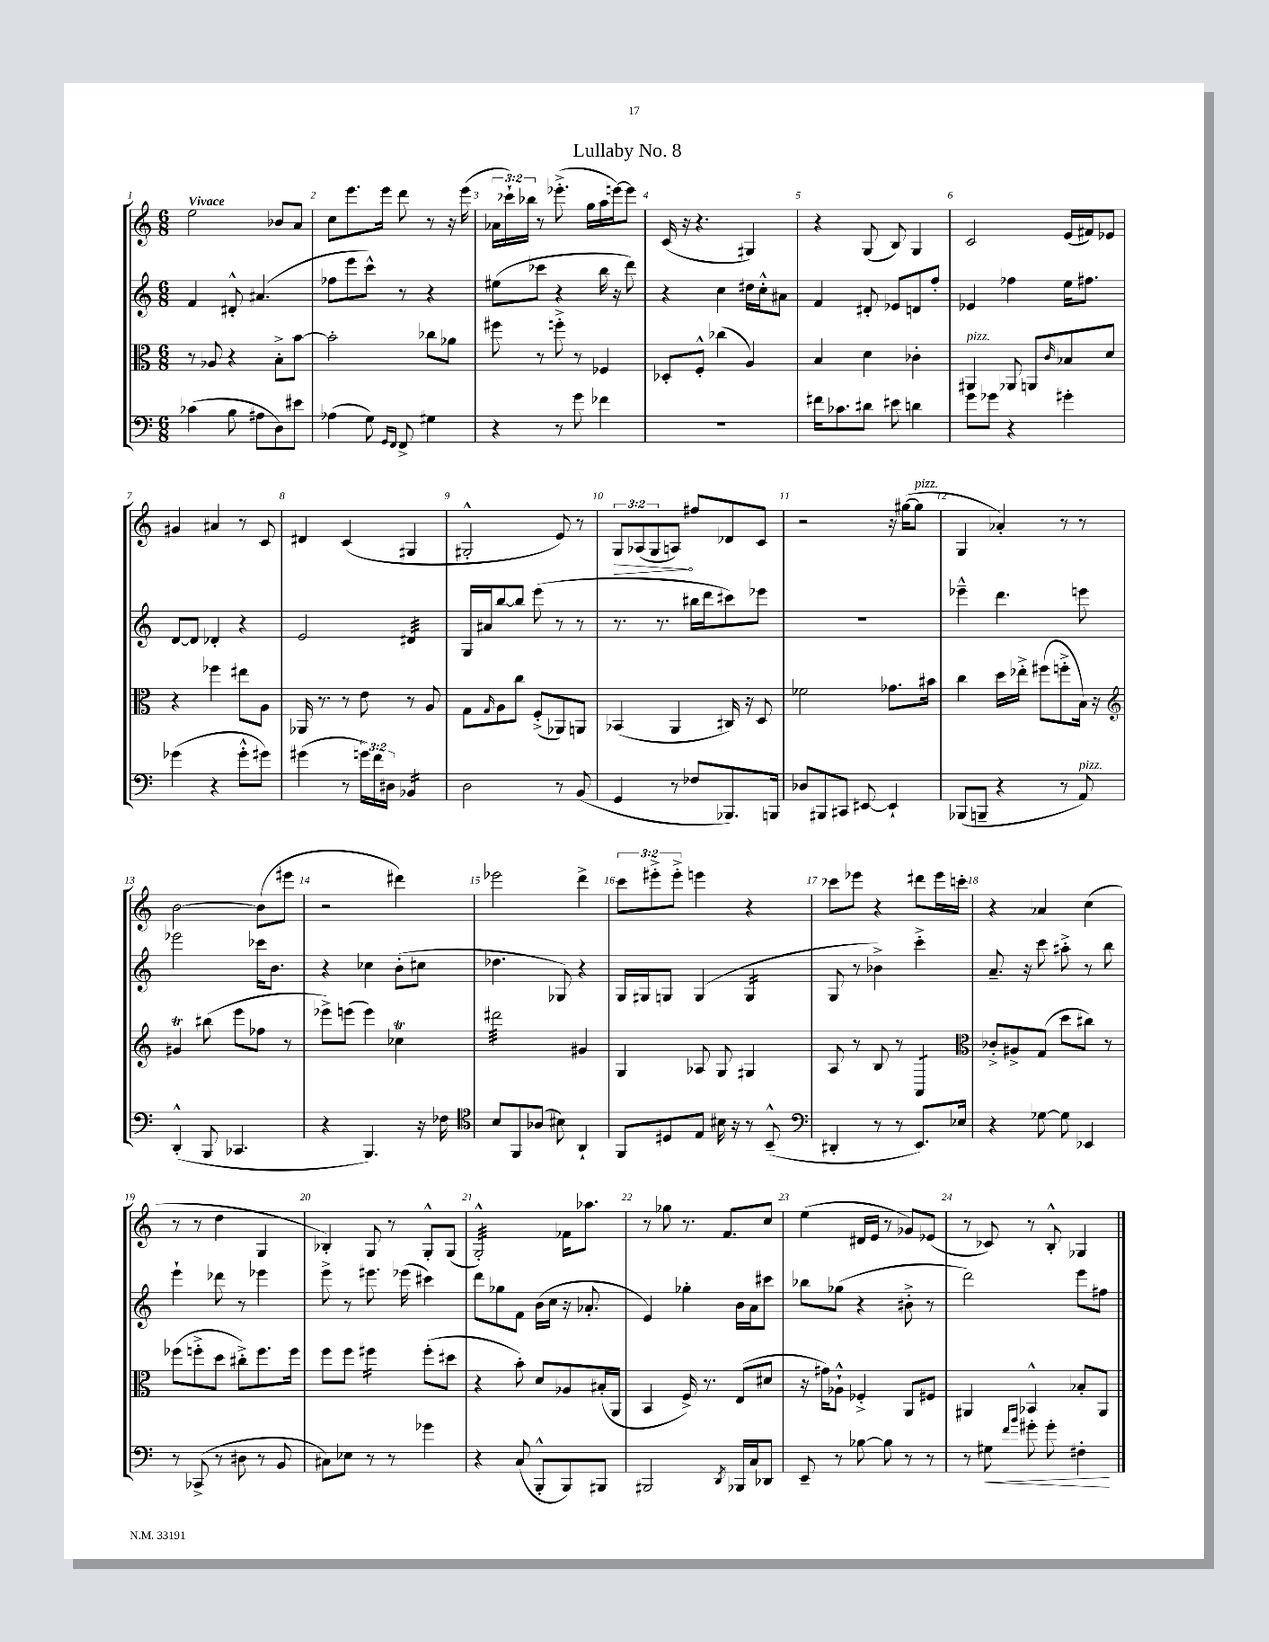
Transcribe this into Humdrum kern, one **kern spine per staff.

**kern	**kern	**kern	**kern
*staff4	*staff3	*staff2	*staff1
*clefF4	*clefC3	*clefG2	*clefG2
*k[]	*k[]	*k[]	*k[]
*M6/8	*M6/8	*M6/8	*M6/8
(4c-\	8r	4f/	2ee\
.	8A-/	.	.
8B\	4r	8d#'^^/	.
8A#\L	.	(4.a#/	.
8D\)	8B'^\L	.	8b-/L
8e#\J	[8b\J	.	8a/J
=	=	=	=
(4A-\	2b'\]	8ff-\L	8cc\L
.	.	8eee\	8.eee\
8G\)	.	8ccc^^\J)	.
.	.	.	16eee\Jk
16qqGG/LL	.	.	.
16qqFF/JJ	.	.	.
8FF^/	.	8r	8ddd\
4G#\	8cc-\L	4r	8r
.	8a-\J	.	16r
.	.	.	(16eee\
=	=	=	=
4r	8ff#\	(8ee#\L	24a-\LL
.	.	.	24ccc-`\)
.	.	.	24bb-\JJ
.	8r	8ccc-\J	8r
8r	8ff'^\	4r	(8.eee-'^\
8g\	8r	.	.
.	.	.	16gg\LL
4f-\	4F-/	16bb\	16aa\
.	.	16r	[16eee\J)
.	.	8ddd\)	8eee\]J
=	=	=	=
2.r	8D-'/L	4r	(16c/
.	.	.	16r
.	8F'^^/J	.	4.r
.	(4cc-\	4cc\	.
.	4A/)	16dd#\LL	4G#/)
.	.	16cc'^^\J	.
.	.	8a#\J	.
=	=	=	=
16f#\LK	4B/	4f/	4r
8.c-\	.	.	.
8d#\J	4d\	8d#'/	(8G/
8e#\	.	8e-/L	8B/)
4d\	4c-'\	8d/	4G/
.	.	8ff'/J	.
=	=	=	=
8g\L	4AA#/	4e-/	2c/
8g-\J	.	.	.
4r	8AA-/	4ff-\	.
.	8AA/L	.	.
.	16qqc/	.	.
4g#'\	8B-/	16ee\LK	(16e/LL
.	.	8.ff#\J	16f#/J)
.	8d/J	.	8e-/J
=	=	=	=
(4g-\	4r	[8d/L	4g#/
.	.	8d/]J	.
4r	4ff-\	4d-'/	4a#/
8g-'^^\L	8ee#\L	4r	8r
8g#\J)	8A\J	.	8c/
=	=	=	=
(4g#\	16AA-/	2e/	4d#/
.	8.r	.	.
8r	8r	.	(4c/
24g\LL)	8e\	.	.
24f\	.	.	.
24D#\JJ	.	.	.
4BB-/	8r	4d#/	4G#/
.	8A/	.	.
=	=	=	=
2D\	8G\L	16G/LL	2G#'^^/
.	.	16a#/J	.
.	16qqG/	.	.
.	8A\	[8bb/	.
.	8cc\J	8bb/]J	.
.	(8F'^/L	(8eee\	.
8r	8AA-/)	8r	8e/)
(8BB/	8AA/J	8r	8r
=	=	=	=
4GG/	(4BB-/	8.r	12G/L
.	.	.	(12A-/
.	.	.	12G/
.	.	8.r	.
8r	4AA/	.	8A/J)
8F-/L	.	16bb#\LL	8ff#/L
.	.	16ddd\J	.
8.BBB-/)	16C#/)	8ccc#\)	8d-/
.	16r	.	.
.	8D/	8eee-\J	8c/J
16BBB/Jk	.	.	.
=	=	=	=
8D-/L	2f-\	2.r	2r
8BBB#/	.	.	.
8CC#/J	.	.	.
[8EE#/	.	.	.
4EE#`/]	8.g-\L	.	16r
.	.	.	([16gg#\LK
.	.	.	8gg#\]J
.	16b#\Jk	.	.
=	=	=	=
(8BBB-/L	4cc\	4eee-~^^\	4G/
8BBB~/J	.	.	.
4r	16dd\LL	4.ddd\	4a-'/)
.	16ee-'^\JJ	.	.
.	(8ff#\L	.	.
8r	8ff'^\	.	8r
8AA/)	16B\Jk)	8eee\	8r
.	16r	.	.
=	=	=	=
*	*clefG2	*	*
(4DD'^^/	4g#/	2eee-\	[2b\
8BBB/	(8bb#\	.	.
4.CC-/	8eee\L	.	.
.	8ff-\J	16ccc-\LK	(8b\]L
.	.	8.b\J	.
.	8r	.	8eee#\J
=	=	=	=
4r	8eee-^\L)	4r	2r
.	(8eee\J	.	.
4.BBB/)	4eee\)	4cc-\	.
.	4cc-\	(8b'\L	4ddd#\)
16r	.	8cc#\J	.
16F-\	.	.	.
=	=	=	=
*clefC4	*	*	*
8B/L	2ddd#\	4.dd-\	2eee-\
8FF/	.	.	.
(8A-/J	.	.	.
8B#\)	.	8G-/)	.
4AA`/	4g#/	4r	4ddd^\
=	=	=	=
8FF/L	4G/	16G/LL	12ccc\L
.	.	16G#/J	.
.	.	.	12eee#'^\
8D#/	.	8G/J	.
.	.	.	12eee#'^\J
8E/J	8A-/	(4G/	4eee\
16B#\	8G/	.	.
16r	.	.	.
8r	4G#/	4G/	4r
(8BB~^^/	.	.	.
=	=	=	=
*clefF4	*	*	*
4DD#'/	8A/	8G/	8ccc-\L
.	8r	8r	8eee-\J
8r	8B/	4b-^\)	4r
8r	8r	.	.
*	*clefC3	*	*
8.EE/L)	4AA/	4ccc'^\	8ddd#\L
.	.	.	16eee-\L
16E-/Jk	.	.	16ccc'\JJ
=	=	=	=
4r	8c-'^/L	8.a~/	4r
.	8A#^/	.	.
.	.	16r	.
[8G-\	(8G/J	8ccc\	4a-/
8G-\]	8dd\L	8aa#'^\	.
4EE-/	8cc#\J)	8r	(4cc\
.	8r	8bb\	.
=	=	=	=
8r	(8ff-\L	4eee`\	8r
(8CC-^/	8ff'^\	.	8r
8r	8dd\J	8ddd-\	4dd\
8D#\	8cc#'^\L)	8r	.
8r	8.ff\	4eee-\	4G/
8BB/	.	.	.
.	16ff\Jk	.	.
=	=	=	=
8C#\L)	8ff\L	8eee^\	4B-'/)
8E-\J	8ff\J	8r	.
8r	4ff#\	8.eee#\	8G/
8r	.	.	8r
.	.	(16eee-\	.
4g-\	(8ff#'\L	4ccc#\)	8G'^^/L
.	8dd#\J	.	(8G/J
=	=	=	=
4r	4r	8ddd\L	2G'^^/)
.	.	8gg-\	.
(8C/	8b'\)	8f\J	.
8BBB'^^/L	8d/L	(16b\LL	.
.	.	16cc\JJ	.
8BBB/)	8A-/	16r	16f-\LK
.	.	8.a-'/	8.aa-\J
8BBB#/J	(16B#'/L	.	.
.	16AA/JJ	.	.
=	=	=	=
2BBB#/	4BB/	4e/)	8r
.	.	.	8gg-\
.	16F^/)	4gg-'\	8.r
.	8.r	.	.
.	.	.	8.f/L
8qDD/	.	.	.
16BBB-/LL	(8E/L	16b\LL	.
16C/J	.	16a\J	.
8DD-/J	8d#/J	8ccc#\J	8cc/J
=	=	=	=
8EE~/	16r	8bb-\L	(4ee\
.	16g#\LK)	.	.
8r	8A-`^^\J	(8gg-\J	.
[8B-\	4F-'^/	4r	16d#/LL
.	.	.	16e/JJ
8B-\]	.	.	8r
8r	8AA/L	8b#'^\	8g-/L)
8r	8F#/J	8r	(8e-/J
=	=	=	=
8r	4AA#/	2ddd\)	8r
8G#\	.	.	8c-/)
16qqf/LL	.	.	.
16qqb/JJ	.	.	.
8g#'\	4BB-^^/	.	8r
8g#'\	.	.	8B'^^/
4F#'\	8B-'/L	8eee\L	4G-/
.	8AA#/J	8ff#\J	.
==	==	==	==
*-	*-	*-	*-
